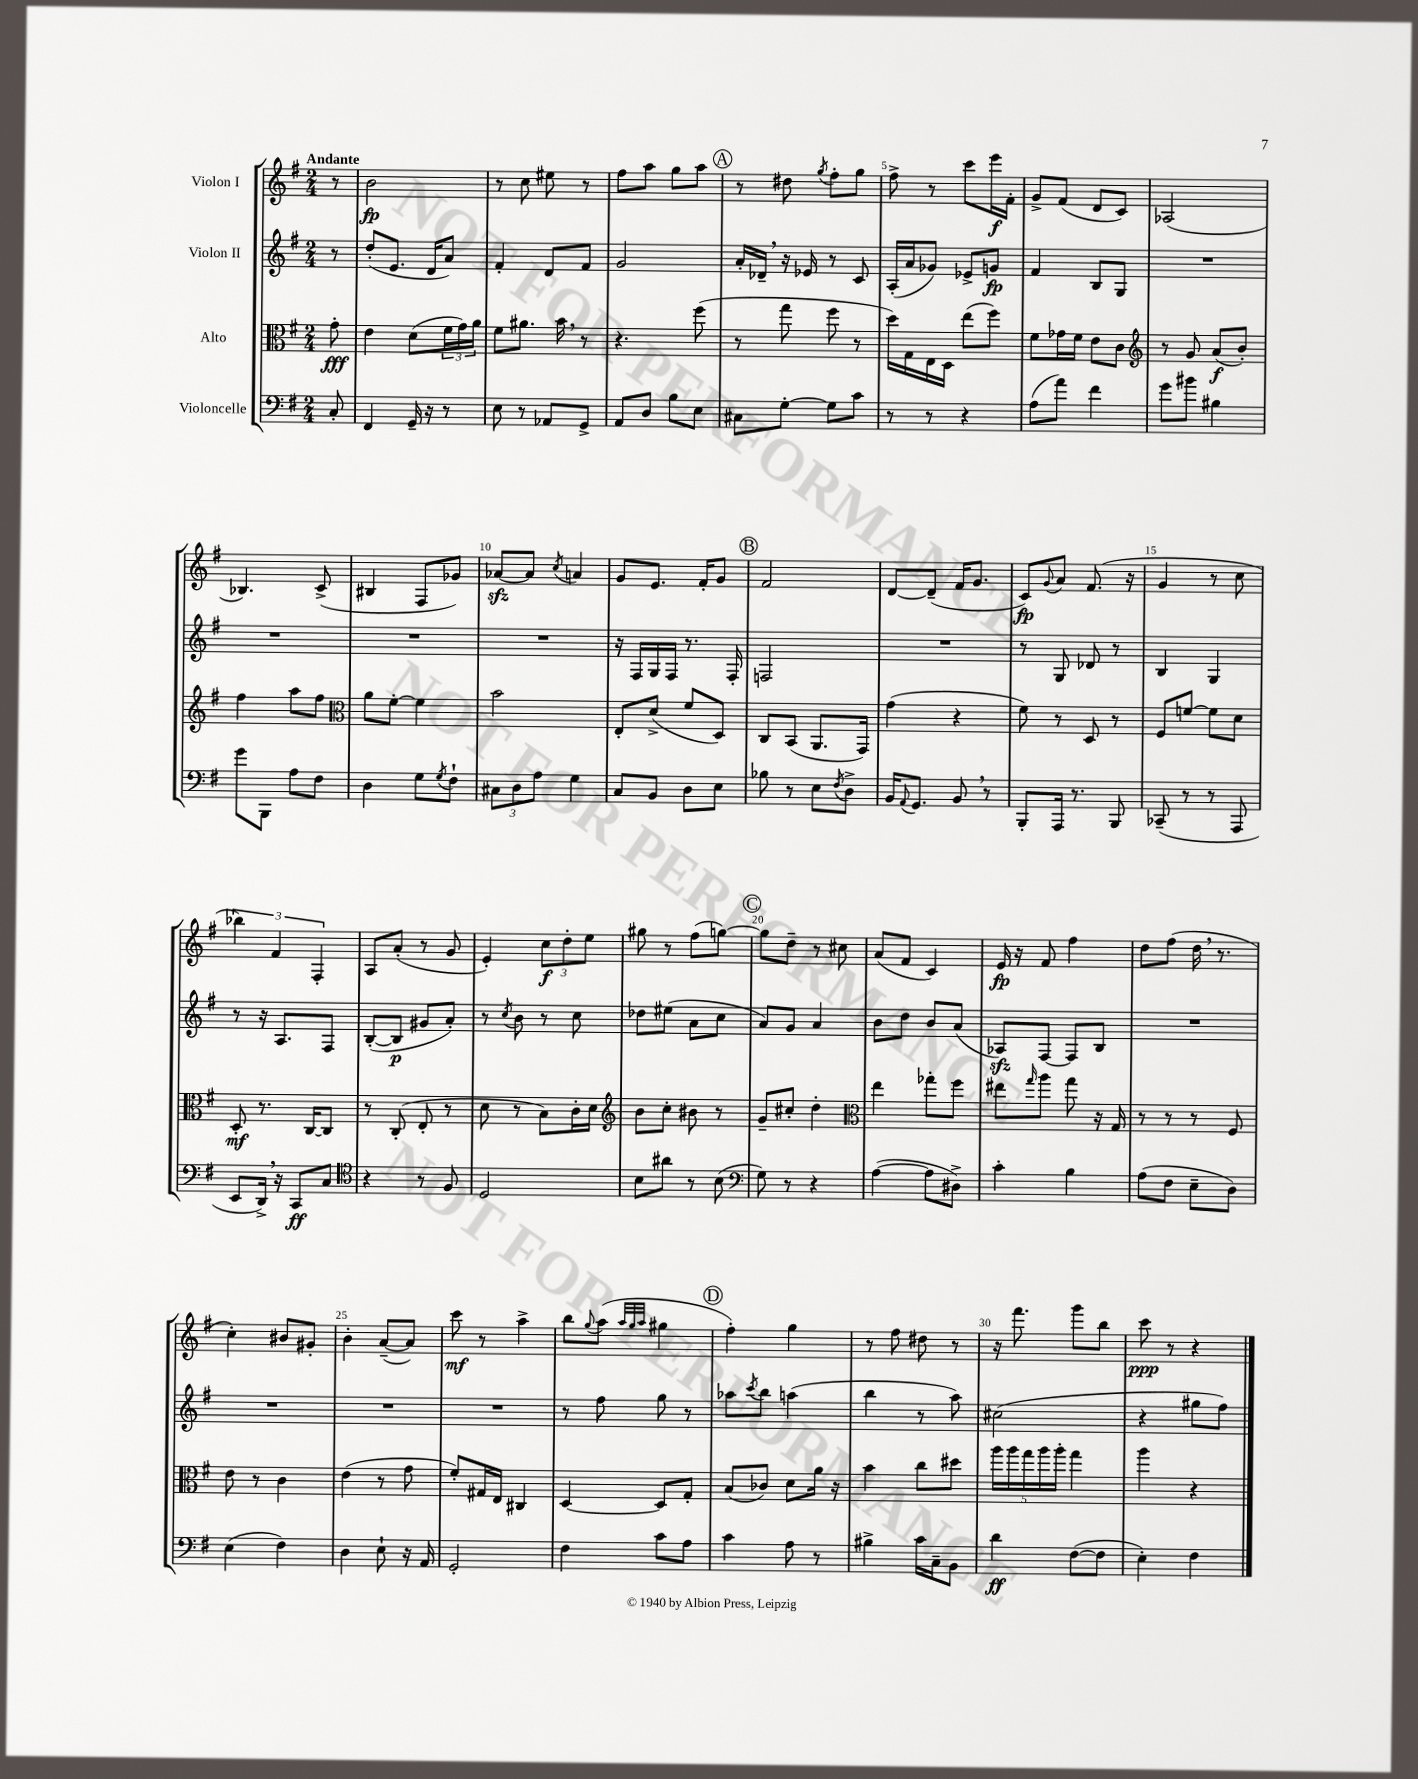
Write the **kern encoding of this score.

**kern	**kern	**kern	**kern
*staff4	*staff3	*staff2	*staff1
*clefF4	*clefC3	*clefG2	*clefG2
*k[f#]	*k[f#]	*k[f#]	*k[f#]
*M2/4	*M2/4	*M2/4	*M2/4
8C'/	8g'\	8r	8r
=	=	=	=
4FF#/	4e\	(8dd'/L	2b\
.	.	8.e/J	.
16GG~/	(8d\L	.	.
16r	.	16d/LK	.
8r	24f#\L	8a/J)	.
.	24g\)	.	.
.	24a\JJ	.	.
=	=	=	=
8E\	8f#\L	4f#'/	8r
8r	8.a#\J	.	8cc\
8AA-/L	.	8d/L	8ee#\
.	16b\	.	.
8GG^/J	8r	8f#/J	8r
=	=	=	=
8AA/L	4.r	2g/	8ff#\L
8D/J	.	.	8aa\J
8B\L	.	.	8gg\L
8E\J	(8ff#\	.	8aa\J
=	=	=	=
8C#\L	8r	16a'/LL	8r
.	.	16d-~/JJ	.
[8G'\J	8gg\	16r	8dd#\
.	.	16e-/	.
.	.	.	8qgg/
8G\]L	8ff#\	8r	8ff#'\L
8c\J	8r	8c/	8gg\J
=	=	=	=
8r	16dd\LL)	(16A'/LL	8ff#^\
.	16G\	16a/J	.
8r	16E\	8g-/J)	8r
.	16D\JJ	.	.
4r	(8ee\L	8e-^/L	8ccc\L
.	8ff#\J)	8g/J	16eee\L
.	.	.	16f#'\JJ
=	=	=	=
(8A\L	8f#\L	4f#/	8g^/L
8a\J)	16g-\L	.	(8f#/J
.	16f#\JJ	.	.
4f#\	8e\L	8B/L	8d/L
.	8c\J	8G/J	8c/J)
=	=	=	=
*	*clefG2	*	*
8g\L	8r	2r	(2A-/
8b#\J	8g/	.	.
4B#\	(8a/L	.	.
.	8b'/J)	.	.
=	=	=	=
8g\L	4ff#\	2r	4.B-/)
8BBB\J	.	.	.
8A\L	8aa\L	.	.
8F#\J	8ff#\J	.	(8c^/
=	=	=	=
*	*clefC3	*	*
4D\	8a\L	2r	4B#/
.	[8f#'\J	.	.
8G\L	4f#\]	.	8F#/L
8qG/	.	.	.
8F#`\J	.	.	8g-/J)
=	=	=	=
12C#\L	2b\	2r	[8a-/L
12D\	.	.	.
.	.	.	8a-/]J
12A\J	.	.	.
.	.	.	8qcc/
4G\	.	.	4a/
=	=	=	=
8C/L	8E'/L	16r	8g/L
.	.	16F#/LL	.
8BB/J	(8d^/J	16G/	8.e/J
.	.	16F#/JJ	.
8D\L	8f#/L	8.r	.
.	.	.	16f#'/LK
8E\J	8D/J)	.	8g/J
.	.	16F#'/	.
=	=	=	=
8B-\	8C/L	2F/	2f#/
8r	(8BB/J	.	.
8E\L	8.AA/L	.	.
8qF#/	.	.	.
8D^\J	.	.	.
.	16GG/Jk)	.	.
=	=	=	=
16BB/LK	(4g\	2r	[8d/L
8qqAA/	.	.	.
8.GG/J	.	.	.
.	.	.	(8d~/]J
8BB/	4r	.	16f#/LK
.	.	.	8.g/J
8r	.	.	.
=	=	=	=
8BBB'/L	8f#\)	8r	8c/L)
.	.	.	8qqg/
16AAA/Jk	8r	8G/	8a/J
8.r	.	.	.
.	8D/	8d-/	(8.f#/
8BBB/	8r	8r	.
.	.	.	16r
=	=	=	=
(8CC-~/	8F#/L	4B/	4g/
8r	[8f/J	.	.
8r	8f\]L	4G/	8r
8AAA/	8d\J	.	8cc\
=	=	=	=
8EE/L	8D'/	8r	6bb-\)
16DD^/Jk)	8.r	16r	.
.	.	.	6f#/
16r	.	8.A/L	.
8CC/L	.	.	.
.	[16C/LK	.	.
.	.	.	6F#'/
8C/J	8C/]J	8F#/J	.
=	=	=	=
*clefC4	*	*	*
4r	8r	([8B'/L	8A/L
.	(8C'/	8B/]J	(8a'/J
8r	8E'/	8g#/L	8r
8F#/	8r	8a'/J)	8g/
=	=	=	=
2D/	8d\	8r	4e'/)
.	.	8qcc/	.
.	8r	8b\	.
.	8B\L)	8r	12cc\L
.	.	.	12dd'\
.	16c'\L	8cc\	.
.	.	.	12ee\J
.	16d\JJ	.	.
=	=	=	=
*	*clefG2	*	*
8B\L	8b\L	8dd-\L	8gg#\
8a#\J	8cc'\J	(8ee#\J	8r
8r	8b#\	8a\L	(8ff#\L
(8B\	8r	8cc\J	[8gg\J)
=	=	=	=
*clefF4	*	*	*
8G\)	8g~/L	8a/L)	8gg\]L
8r	8cc#'/J	8g/J	8dd~\J
4r	4dd'\	4a/	8r
.	.	.	8cc#\
=	=	=	=
*	*clefC3	*	*
([4A\	4ee\	8b\L	(8a/L
.	.	8dd\J	8f#/J
8A\]L	8gg-'\L	8b/L	4c/)
8D#^\J)	8ff#\J	(8a/J	.
=	=	=	=
4c'\	8ee#\L	8A-/L)	16e/
.	.	.	16r
.	16qqgg/	.	.
.	8aa\J	[8F#/J	8f#/
4B\	8gg\	8F#/]L	4ff#\
.	16r	8B/J	.
.	16G/	.	.
=	=	=	=
(8A\L	8r	2r	8dd\L
8F#\J	8r	.	(8ff#\J
8E~\L	8r	.	16dd\
.	.	.	8.r
8D\J)	8F#/	.	.
=	=	=	=
(4E\	8e\	2r	4cc'\)
.	8r	.	.
4F#\)	4c\	.	8b#/L
.	.	.	8g#'/J
=	=	=	=
4D\	(4e\	2r	4b'\
8E`\	8r	.	([8a~/L
16r	8g\	.	8a/]J)
16AA/	.	.	.
=	=	=	=
2GG'/	8f#'/L)	2r	8ccc\
.	16G#/L	.	8r
.	16E/JJ	.	.
.	4C#/	.	4aa^\
=	=	=	=
4F#\	[4D/	8r	8bb\L
.	.	.	8qqgg/
.	.	8ff#\	(8aa\J
.	.	.	32qqaa/LLL
.	.	.	32qqgg/
.	.	.	32qqaa/JJJ
8c\L	8D/]L	8gg\	4gg#\
8A\J	8G'/J	8r	.
=	=	=	=
4c\	(8B/L	8aa-\L	4ff#'\)
.	.	8qccc/	.
.	8c-/J)	8bb\J	.
8A\	8d\L	(4aa\	4gg\
8r	16a\Jk	.	.
.	16r	.	.
=	=	=	=
4B#^\	4b\	4bb\	8r
.	.	.	8ff#\
16c\LL	8cc\L	8r	8dd#\
16C~\J	.	.	.
8BB\J	8dd#\J	8aa\)	8r
=	=	=	=
4d\	20aa\LL	(2cc#\	16r
.	20aa\	.	.
.	.	.	8.fff#\
.	20gg\	.	.
.	20aa\	.	.
.	20aa'\JJ	.	.
([8F#\L	4gg\	.	8ggg\L
8F#\]J	.	.	8bb\J
=	=	=	=
4E'\)	4aa\	4r	8ccc\
.	.	.	8r
4F#\	4r	8gg#\L	4r
.	.	8ff#\J)	.
==	==	==	==
*-	*-	*-	*-
